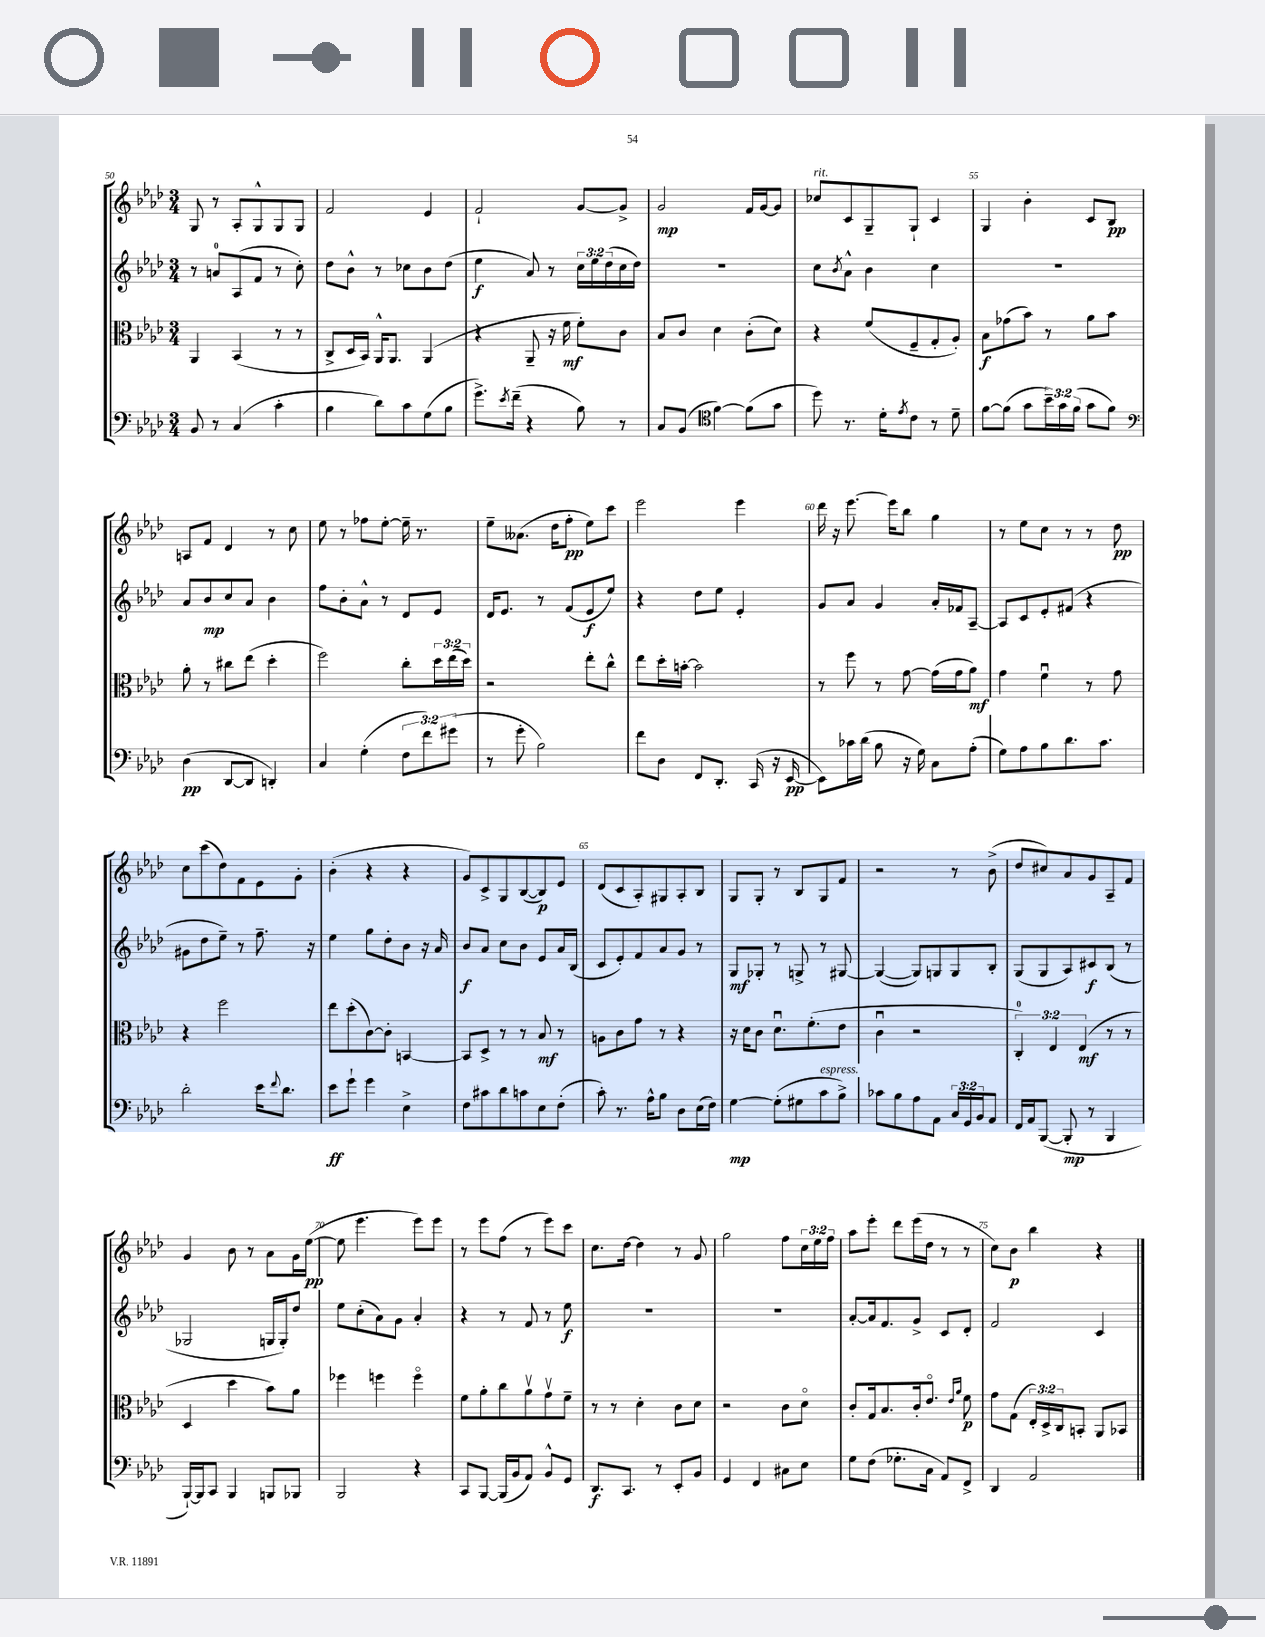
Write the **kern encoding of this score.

**kern	**dynam	**kern	**dynam	**kern	**dynam	**kern	**dynam
*part4	*part4	*part3	*part3	*part2	*part2	*part1	*part1
*staff4	*staff4	*staff3	*staff3	*staff2	*staff2	*staff1	*staff1
*clefF4	*	*clefC3	*	*clefG2	*	*clefG2	*
*k[b-e-a-d-]	*	*k[b-e-a-d-]	*	*k[b-e-a-d-]	*	*k[b-e-a-d-]	*
*M3/4	*	*M3/4	*	*M3/4	*	*M3/4	*
=50	=50	=50	=50	=50	=50	=50	=50
8BB-/	.	4AA-/	.	8r	.	8G/	.
8r	.	.	.	8an/L	.	8r	.
(4C/	.	(4BB-/	.	(8A-/	.	8A-'/L	.
.	.	.	.	8f/J	.	8G^^/	.
4c'\	.	8r	.	8r	.	8G/	.
.	.	8r	.	8cc'\)	.	8G/J	.
=51	=51	=51	=51	=51	=51	=51	=51
4B-\	.	8C^/L	.	8dd-\L	.	2f/	.
.	.	16D-/L	.	8b-^^\J	.	.	.
.	.	16BB-/JJ)	.	.	.	.	.
8d-\L)	.	16AA-^^/KL	.	8r	.	.	.
.	.	8.AA-/J	.	.	.	.	.
8c\	.	.	.	8cc-X\L	.	.	.
(8G\	.	(4AA-/	.	8b-\	.	4e-/	.
8B-\J	.	.	.	(8dd-\J	.	.	.
=52	=52	=52	=52	=52	=52	=52	=52
8.g^\L)	.	4r	.	4ee-\	f	2f`/	.
8qe-/	.	.	.	.	.	.	.
(16f~\Jk	.	.	.	.	.	.	.
4r	.	8AA-~/	.	8a-/)	.	.	.
.	.	16r	.	8r	.	.	.
.	.	16f\	mf	.	.	.	.
8B-\)	.	8f'\L)	.	24cc\LL	.	[8g/L	.
.	.	.	.	24ee-\	.	.	.
.	.	.	.	(24dd-\	.	.	.
8r	.	8c\J	.	16cc\	.	8g^/J]	.
.	.	.	.	16dd-\JJ)	.	.	.
=53	=53	=53	=53	=53	=53	=53	=53
8C/L	.	8B-/L	.	2.r	.	2g/	mp
(8BB-/J	.	8c/J	.	.	.	.	.
*clefC4	*	*	*	*	*	*	*
[4f\)	.	4d-\	.	.	.	.	.
(8f\L]	.	(8c'\L	.	.	.	16f/LL	.
.	.	.	.	.	.	[16g/J	.
8g\J	.	8d-\J)	.	.	.	8g/J]	.
=54	=54	=54	=54	=54	=54	=54	=54
!	!	!	!	!	!	!LO:TX:a:i:t=rit.	!
8dd-\)	.	4r	.	8cc\L	.	8cc-X/L	.
.	.	.	.	8qb-/	.	.	.
8.r	.	.	.	8a-^^\J	.	8c/	.
.	.	(8f/L	.	4b-\	.	8G~/	.
16d-'\KL	.	.	.	.	.	.	.
8qe-/	.	.	.	.	.	.	.
8c\J	.	8F~/	.	.	.	8G`/J	.
8r	.	8G'/	.	4cc\	.	4c/	.
8d-~\	.	8A-'/J)	.	.	.	.	.
=55	=55	=55	=55	=55	=55	=55	=55
[8f\L	.	8B-\L	f	2.r	.	4G/	.
(8f\J]	.	(8g-X\	.	.	.	.	.
8g\L	.	8b-\J)	.	.	.	4b-'\	.
24b-~\L)	.	8r	.	.	.	.	.
24g\	.	.	.	.	.	.	.
(24f\JJ	.	.	.	.	.	.	.
8g\L	.	8a-\L	.	.	.	8c/L	.
8f\J)	.	8b-\J	.	.	.	8B-/J	pp
!!LO:LB:g=z
=56	=56	=56	=56	=56	=56	=56	=56
*clefF4	*	*	*	*	*	*	*
(4D-\	pp	8a-'\	.	8a-/L	.	8An/L	.
.	.	8r	.	8b-/	mp	8f/J	.
[8DD-/L	.	8cc#X\L	.	8cc/	.	4d-/	.
8DD-/J]	.	(8ee-\J	.	8a-/J	.	.	.
4DDn'/)	.	4dd-'\	.	4b-\	.	8r	.
.	.	.	.	.	.	8cc\	.
=57	=57	=57	=57	=57	=57	=57	=57
4C/	.	2ff\)	.	8ff\L	.	8ee-\	.
.	.	.	.	8b-'\	.	8r	.
(4G'\	.	.	.	8a-^^\J	.	8ff-X\L	.
.	.	.	.	8r	.	[8ee-'\J	.
12F\L	.	8cc'\L	.	8d-/L	.	16ee-~\]	.
.	.	.	.	.	.	8.r	.
12f\)	.	.	.	.	.	.	.
.	.	24dd-\L	.	8e-/J	.	.	.
(12g#X\J	.	(24ee-\	.	.	.	.	.
.	.	24dd-\JJ)	.	.	.	.	.
=58	=58	=58	=58	=58	=58	=58	=58
8r	.	2r	.	16d-/KL	.	8ee-~\L	.
.	.	.	.	8.e-/J	.	.	.
8g'\	.	.	.	.	.	(8.a--X\J	.
2B-\)	.	.	.	8r	.	.	.
.	.	.	.	.	.	16dd-\KL	.
.	.	.	.	(8f/L	.	8ff'\J	pp
.	.	8ee-'\L	.	8e-/	f	8ee-\L)	.
.	.	8cc^^\J	.	8ee-/J)	.	8ccc\J	.
=59	=59	=59	=59	=59	=59	=59	=59
8f\L	.	8ee-\L	.	4r	.	2eee-\	.
8D-\J	.	16dd-'\L	.	.	.	.	.
.	.	[16bn'\JJ	.	.	.	.	.
8FF/L	.	2b\]	.	8dd-\L	.	.	.
8.DD-'/J	.	.	.	8ee-\J	.	.	.
.	.	.	.	4e-'/	.	4eee-\	.
(16CC/	.	.	.	.	.	.	.
16r	.	.	.	.	.	.	.
[16EE-/	pp	.	.	.	.	.	.
=60	=60	=60	=60	=60	=60	=60	=60
8EE-\L])	.	8r	.	8g/L	.	16ddd-\	.
.	.	.	.	.	.	16r	.
16c-X\L	.	8ff\	.	8a-/J	.	[8.eee-\	.
(16d-\JJ	.	.	.	.	.	.	.
8B-\	.	8r	.	4g/	.	.	.
.	.	.	.	.	.	16eee-\KL]	.
16r	.	[8g\	.	.	.	8bb-\J	.
16G\)	.	.	.	.	.	.	.
8C\L	.	(16g\LL]	.	16a-'/LL	.	4gg\	.
.	.	16g\J	.	16f-X/J	.	.	.
(8A-'\J	.	8a-\J)	mf	[8A-~/J	.	.	.
=61	=61	=61	=61	=61	=61	=61	=61
8G\L)	.	4g\	.	8A-/L]	.	8r	.
8A-\	.	.	.	8c/	.	8ee-\L	.
8B-\	.	4fu\	.	8e-'/	.	8cc\J	.
8.d-\	.	.	.	(8f#X/J	.	8r	.
.	.	8r	.	4r	.	8r	.
8.c\J	.	.	.	.	.	.	.
.	.	8g\	.	.	.	8dd-\	pp
!!LO:LB:g=z
=62	=62	=62	=62	=62	=62	=62	=62
2d-'\	.	4r	.	8g#X\L	.	8cc\L	.
.	.	.	.	8dd-\	.	(8ccc\	.
.	.	2ff\	.	8ee-~\J)	.	8dd-\)	.
.	.	.	.	8r	.	8f\	.
16e-\KL	.	.	.	8.ff~\	.	8e-\	.
8qqf/	.	.	.	.	.	.	.
8.d-\J	.	.	.	.	.	.	.
.	.	.	.	.	.	8g'\J	.
.	.	.	.	16r	.	.	.
=63	=63	=63	=63	=63	=63	=63	=63
8e-\L	ff	8ee-\L	.	4ee-\	.	(4b-'\	.
8g`\J	.	(8dd-'\	.	.	.	.	.
4g\	.	[8c\)	.	8gg\L	.	4r	.
.	.	8c'\J]	.	8dd-'\	.	.	.
4E-^\	.	[4BBn/	.	8b-\J	.	4r	.
.	.	.	.	16r	.	.	.
.	.	.	.	16a-/	.	.	.
=64	=64	=64	=64	=64	=64	=64	=64
8F\L	.	8BB/L]	.	8b-/L	f	8g/L)	.
8c#X\	.	8D-^/J	.	8a-/J	.	8c^/	.
8d-\	.	8r	.	8cc\L	.	8G/	.
8cn\	.	8r	.	8b-\J	.	([8B-/	.
8E-\	.	8B-/	mf	8e-/L	.	8B-/])	p
(8F'\J	.	8r	.	16a-/L	.	8e-/J	.
.	.	.	.	(16B-/JJ	.	.	.
=65	=65	=65	=65	=65	=65	=65	=65
8c'\)	.	8An\L	.	8c/L	.	(8d-/L	.
8.r	.	8c\	.	8e-'/)	.	8c/	.
.	.	8g\J	.	8f/	.	8A-'/)	.
16A-^^\KL	.	.	.	.	.	.	.
8B-\J	.	8r	.	8a-/	.	8G#X/	.
8D-\L	.	4r	.	8g/J	.	8A-'/	.
(16E-\L	.	.	.	8r	.	8B-/J	.
16F\JJ)	.	.	.	.	.	.	.
=66	=66	=66	=66	=66	=66	=66	=66
[4G\	mp	16r	.	8G/L	mf	8G/L	.
.	.	16d-\KL	.	.	.	.	.
.	.	8c\J	.	8G-X'/J	.	8G'/J	.
(8G'\L]	.	8.d-u\L	.	8r	.	8r	.
8G#X\	.	.	.	8Gn^/	.	8B-/L	.
.	.	(8.f'\	.	.	.	.	.
!LO:TX:a:i:t=espress.	!	!	!	!	!	!	!
8c\	.	.	.	8r	.	8G/	.
8B-^\J)	.	8e-\J	.	[8G#X/	.	8f/J	.
=67	=67	=67	=67	=67	=67	=67	=67
8c-X\L	.	4cu\	.	(4G#/_	.	2r	.
8B-\	.	.	.	.	.	.	.
8A-\	.	2r	.	8G#/L])	.	.	.
8AA-\J	.	.	.	8Gn/	.	.	.
24C/LL	.	.	.	8G/	.	8r	.
24GG/	.	.	.	.	.	.	.
24BB-/J	.	.	.	.	.	.	.
8AA-/J	.	.	.	8B-'/J	.	(8b-^\	.
=68	=68	=68	=68	=68	=68	=68	=68
16FF/LL	.	6C'/)	.	(8G/L	.	8dd-/L	.
16AA-/J	.	.	.	.	.	.	.
([8BBB-/J	.	.	.	8G/	.	8cc#X/)	.
.	.	6E-/	.	.	.	.	.
8BBB-'/]	mp	.	.	8A-/)	.	8a-/	.
.	.	(6E-/	mf	.	.	.	.
8r	.	.	.	8c#X/	f	8g/	.
4BBB-/	.	8r	.	(8B-/J	.	8A-~/	.
.	.	8r	.	8r	.	8f/J	.
!!LO:LB:g=z
=69	=69	=69	=69	=69	=69	=69	=69
[16BBB-`/LL)	.	4D-/	.	2G-X/	.	4g/	.
16BBB-/J]	.	.	.	.	.	.	.
8CC/J	.	.	.	.	.	.	.
4BBB-/	.	4dd-\	.	.	.	8b-\	.
.	.	.	.	.	.	8r	.
8BBBn/L	.	8b-\L)	.	16Gn/LL	.	8a-\L	.
.	.	.	.	16G'/J)	.	.	.
8BBB-X/J	.	8a-\J	.	8dd-/J	.	16g\L	.
.	.	.	.	.	.	([16ee-\JJ	pp
=70	=70	=70	=70	=70	=70	=70	=70
2BBB-/	.	4ff-X\	.	8ee-\L	.	8ee-\]	.
.	.	.	.	(8cc'\	.	4.eee-\	.
.	.	4ffn\	.	8a-\)	.	.	.
.	.	.	.	8g\J	.	.	.
4r	.	4ff\	.	4a-'/	.	8eee-\L)	.
.	.	.	.	.	.	8eee-\J	.
=71	=71	=71	=71	=71	=71	=71	=71
8CC/L	.	8f\L	.	4r	.	8r	.
[8BBB-/J	.	8a-'\	.	.	.	8eee-\L	.
(16BBB-/LL]	.	8cc\	.	8r	.	(8ff\J	.
16BB-/J	.	.	.	.	.	.	.
8AA-/J)	.	8a-v\	.	8f/	.	8r	.
8BB-^^/L	.	8gv\	.	8r	.	8eee-\L)	.
8GG/J	.	8f~\J	.	8ee-\	f	8ccc\J	.
=72	=72	=72	=72	=72	=72	=72	=72
8.DD-/L	f	8r	.	2.r	.	8.cc\L	.
.	.	8r	.	.	.	.	.
8.CC/J	.	.	.	.	.	[16dd-\Jk	.
.	.	4d-'\	.	.	.	4dd-\]	.
8r	.	.	.	.	.	.	.
8EE-'/L	.	8c\L	.	.	.	8r	.
8BB-/J	.	8d-\J	.	.	.	8g/	.
=73	=73	=73	=73	=73	=73	=73	=73
4GG/	.	2r	.	2.r	.	2gg\	.
4FF/	.	.	.	.	.	.	.
8C#X\L	.	8c\L	.	.	.	8ff\L	.
8E-\J	.	8d-\J	.	.	.	24cc\L	.
.	.	.	.	.	.	24ee-\	.
.	.	.	.	.	.	24ff\JJ	.
=74	=74	=74	=74	=74	=74	=74	=74
8G\L	.	8c'/L	.	[8a-'/L	.	8aa-\L	.
(8F\J	.	16G/k	.	16a-/k]	.	8eee-'\J	.
.	.	8.B-/	.	8.f/	.	.	.
8.G-X'\L	.	.	.	.	.	8ddd-\L	.
.	.	16c'/k	.	8g^/J	.	(16eee-\L	.
16C\Jk	.	8.e-/J	.	.	.	16dd-\JJ	.
8AA-/L)	.	.	.	8c/L	.	8r	.
.	.	16qqe-/LL	.	.	.	.	.
.	.	16qqa-/JJ	.	.	.	.	.
8FF^/J	.	8f\	p	8d-'/J	.	8r	.
=75	=75	=75	=75	=75	=75	=75	=75
4DD-/	.	8g\L	.	2f/	.	8cc\L)	.
.	.	(8G\J	.	.	.	8b-\J	p
2AA-/	.	24E-'/LL)	.	.	.	4bb-\	.
.	.	24D-^/	.	.	.	.	.
.	.	24C/J	.	.	.	.	.
.	.	8BBn'/J	.	.	.	.	.
.	.	8AA-/L	.	4c/	.	4r	.
.	.	8BB-X/J	.	.	.	.	.
==	==	==	==	==	==	==	==
*-	*-	*-	*-	*-	*-	*-	*-
